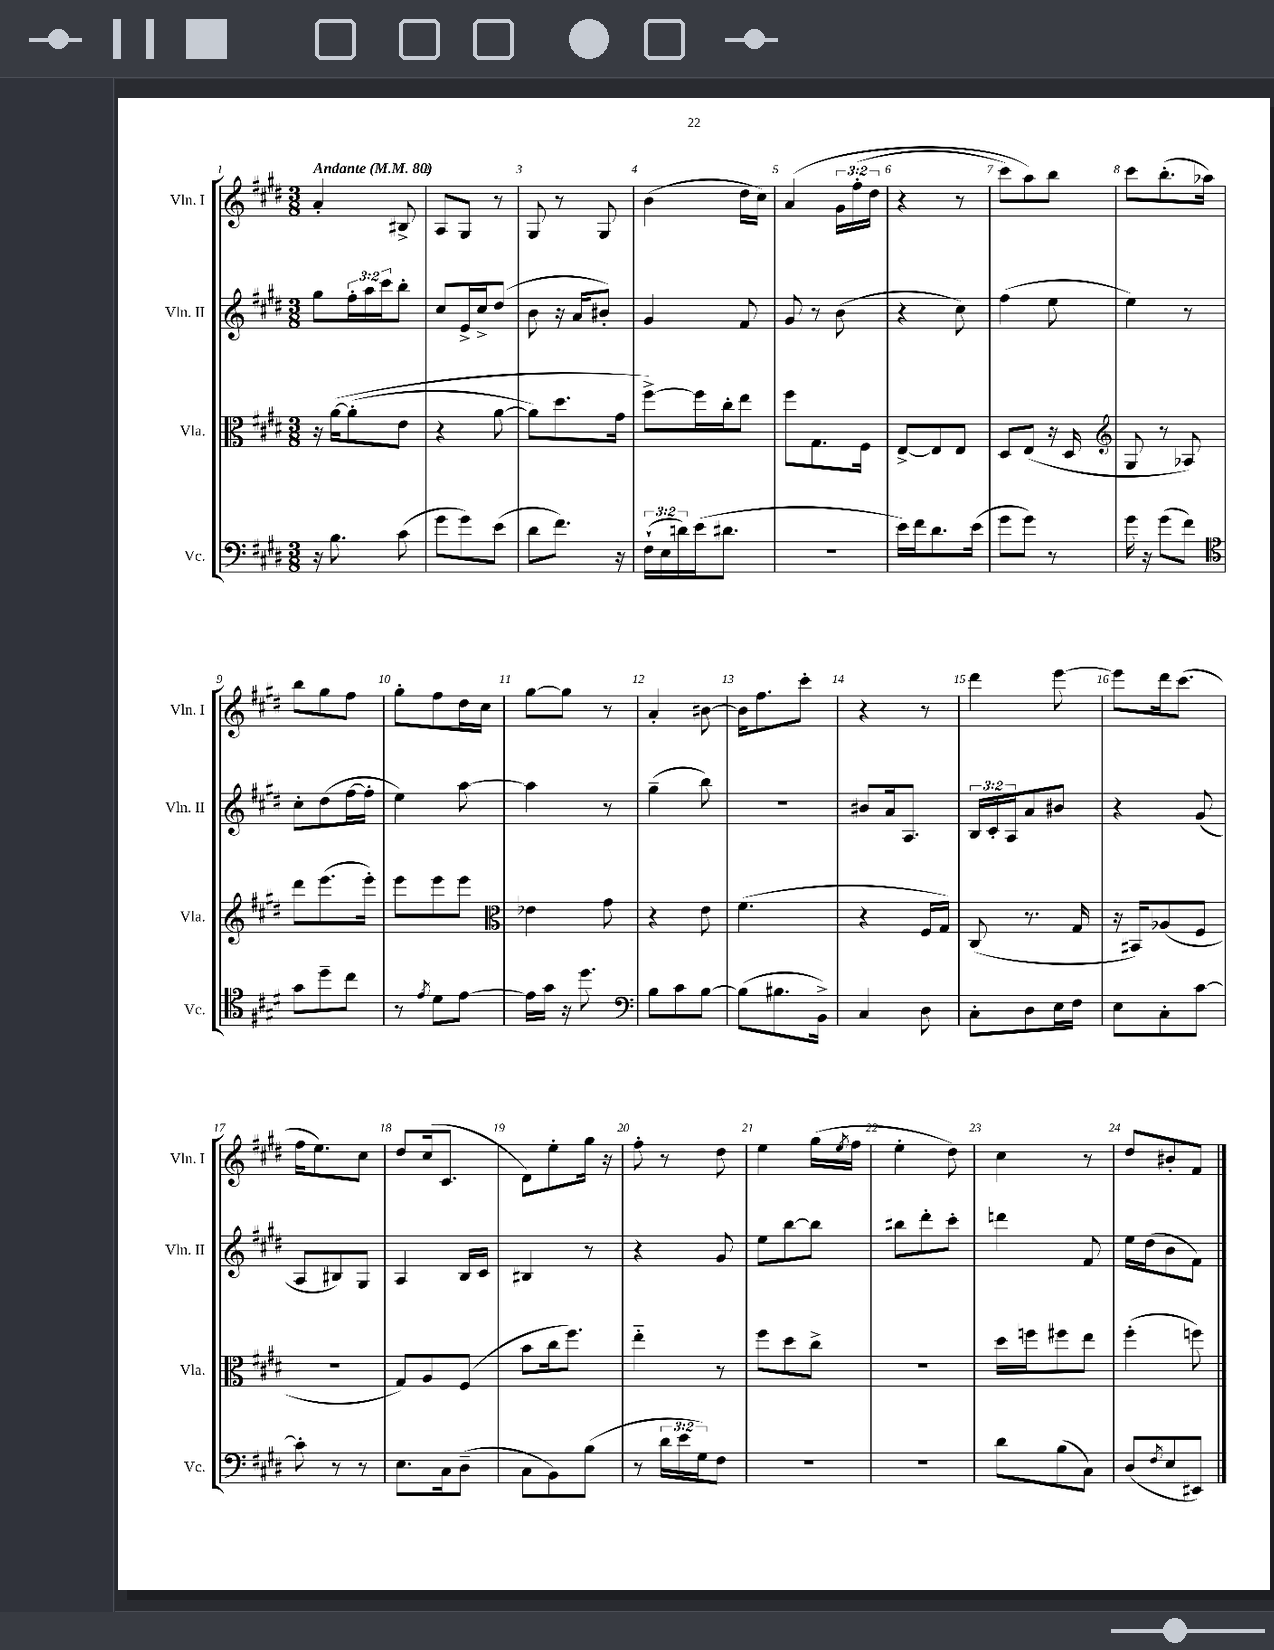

**kern	**kern	**kern	**kern
*staff4	*staff3	*staff2	*staff1
*clefF4	*clefC3	*clefG2	*clefG2
*k[f#c#g#d#]	*k[f#c#g#d#]	*k[f#c#g#d#]	*k[f#c#g#d#]
*M3/8	*M3/8	*M3/8	*M3/8
*MM80	*MM80	*MM80	*MM80
16r	16r	8gg#\L	4a'/
8.B\	&([16a\LK	.	.
.	(8a'\]	24ff#'\L	.
.	.	24aa\	.
.	.	24ccc#\J	.
(8c#\	8e\J	8bb'\J	8B#^/
=	=	=	=
8g#\L	4r	8cc#/L	8A/L
8g#\)	.	16e^/L	8G#/J
.	.	16cc#^/J	.
(8e\J	[8a\	(8dd#/J	8r
=	=	=	=
8d#\L	8a\]L)	8b\	8G#/
8.f#\J)	8.dd#\	16r	8r
.	.	16a/LK	.
.	.	8b#'/J)	8G#/
16r	16g#\Jk	.	.
=	=	=	=
(24F#`\LL	[8ff#^\L&)	4g#/	(4b\
24E\	.	.	.
24d\)	.	.	.
(16e\J	16ff#\]L	.	.
8.d#\J	16cc#'\J	.	.
.	8ee\J	8f#/	16dd#\LL
.	.	.	16cc#\JJ)
=	=	=	=
4.r	8ff#\L	8g#/	&(4a/
.	8.G#\	8r	.
.	.	(8b\	24g#\LL
.	.	.	(24ff#'\
.	16F#\Jk	.	.
.	.	.	24dd#\JJ
=	=	=	=
16e\LL)	[8E^/L	4r	4r
16f#\J	.	.	.
8.d#\	8E/]	.	.
.	8E/J	8cc#\)	8r
(16e\Jk	.	.	.
=	=	=	=
8g#\L	8D#/L	(4ff#\	8ccc#\L)
8g#\J)	(8E/J	.	8aa\&)
8r	16r	8ee\	8bb\J
.	16D#/	.	.
=	=	=	=
*	*clefG2	*	*
16g#\	8G#/	4ee\)	8ccc#\L
16r	.	.	.
(8g#\L	8r	.	(8.bb'\
8f#\J)	8A-/)	8r	.
.	.	.	16aa-\Jk)
=	=	=	=
*clefC4	*	*	*
8g#\L	8ddd#\L	8cc#'\L	8bb\L
8dd#~\	(8.eee\	(8dd#\	8gg#\
8cc#\J	.	[16ff#\L	8ff#\J
.	16eee'\Jk)	16ff#'\]JJ	.
=	=	=	=
8r	8eee\L	4ee\)	8gg#'\L
8qe/	.	.	.
8d#\L	8eee\	.	8ff#\
[8e\J	8eee\J	[8aa\	16dd#\L
.	.	.	16cc#\JJ
=	=	=	=
*	*clefC3	*	*
16e\]LL	4e-\	4aa\]	[8gg#\L
16g#\JJ	.	.	.
16r	.	.	8gg#\]J
8.dd#\	.	.	.
.	8g#\	8r	8r
=	=	=	=
*clefF4	*	*	*
8B\L	4r	(4gg#~\	4a'/
8c#\	.	.	.
[8B\J	8e\	8bb\)	[8b#\
=	=	=	=
(8B\]L	(4.f#\	4.r	16b#\]LK
.	.	.	8.ff#\
8.B#\	.	.	.
.	.	.	8ccc#'\J
16BB^\Jk)	.	.	.
=	=	=	=
4C#/	4r	8b#/L	4r
.	.	16a/k	.
.	.	8.A/J	.
8D#\	16F#/LL	.	8r
.	16G#/JJ)	.	.
=	=	=	=
8C#'\L	(8C#/	24B/LL	4ddd#\
.	.	24c#'/	.
.	.	24A/J	.
8D#\	8.r	8a/	.
16E\L	.	8b#/J	[8eee\
16F#\JJ	16G#/	.	.
=	=	=	=
8E\L	16r	4r	8eee\]L
.	16BB#/LK)	.	.
8C#'\	(8A-/	.	16ddd#\k
.	.	.	(8.ccc#\J
[8c#\J	8F#/J	(8g#/	.
=	=	=	=
8c#'\]	4.r	8A/L	16ff#\LK
.	.	.	8.ee\)
8r	.	8B#/)	.
8r	.	8G#/J	8cc#\J
=	=	=	=
8.E\L	8G#/L)	4A/	8dd#/L
.	8A/	.	(16cc#/k
16C#\k	.	.	8.c#/J
(8D#~\J	(8F#/J	16B/LL	.
.	.	16c#/JJ	.
=	=	=	=
8C#\L	8b\L	4B#/	8d#\L)
8BB\)	16cc#\k	.	8ee'\
.	8.ff#\J)	.	.
(8B\J	.	8r	16gg#\Jk
.	.	.	16r
=	=	=	=
8r	4ee'~\	4r	8ff#'\
24d#\LL	.	.	8r
24e\	.	.	.
24G#\J)	.	.	.
8F#\J	8r	8g#/	8dd#\
=	=	=	=
4.r	8ff#\L	8ee\L	4ee\
.	8dd#\	[8bb\	.
.	8cc#^\J	8bb\]J	(16gg#\LL
.	.	.	8qee/
.	.	.	16ff#\JJ
=	=	=	=
4.r	4.r	8bb#\L	4ee'\
.	.	8ddd#'\	.
.	.	8ccc#'\J	8dd#\)
=	=	=	=
8d#\L	16dd#\LL	4ddd\	4cc#\
.	16ff\J	.	.
(8B\	8ff#\	.	.
8C#\J)	8ee\J	8f#/	8r
=	=	=	=
(8D#/L	(4ff#'\	16ee\LL	8dd#/L
.	.	(16dd#\J	.
8qF#/	.	.	.
8E/	.	8b\	8b#'/
8EE#/J)	8ff\)	8f#\J)	8f#/J
==	==	==	==
*-	*-	*-	*-
